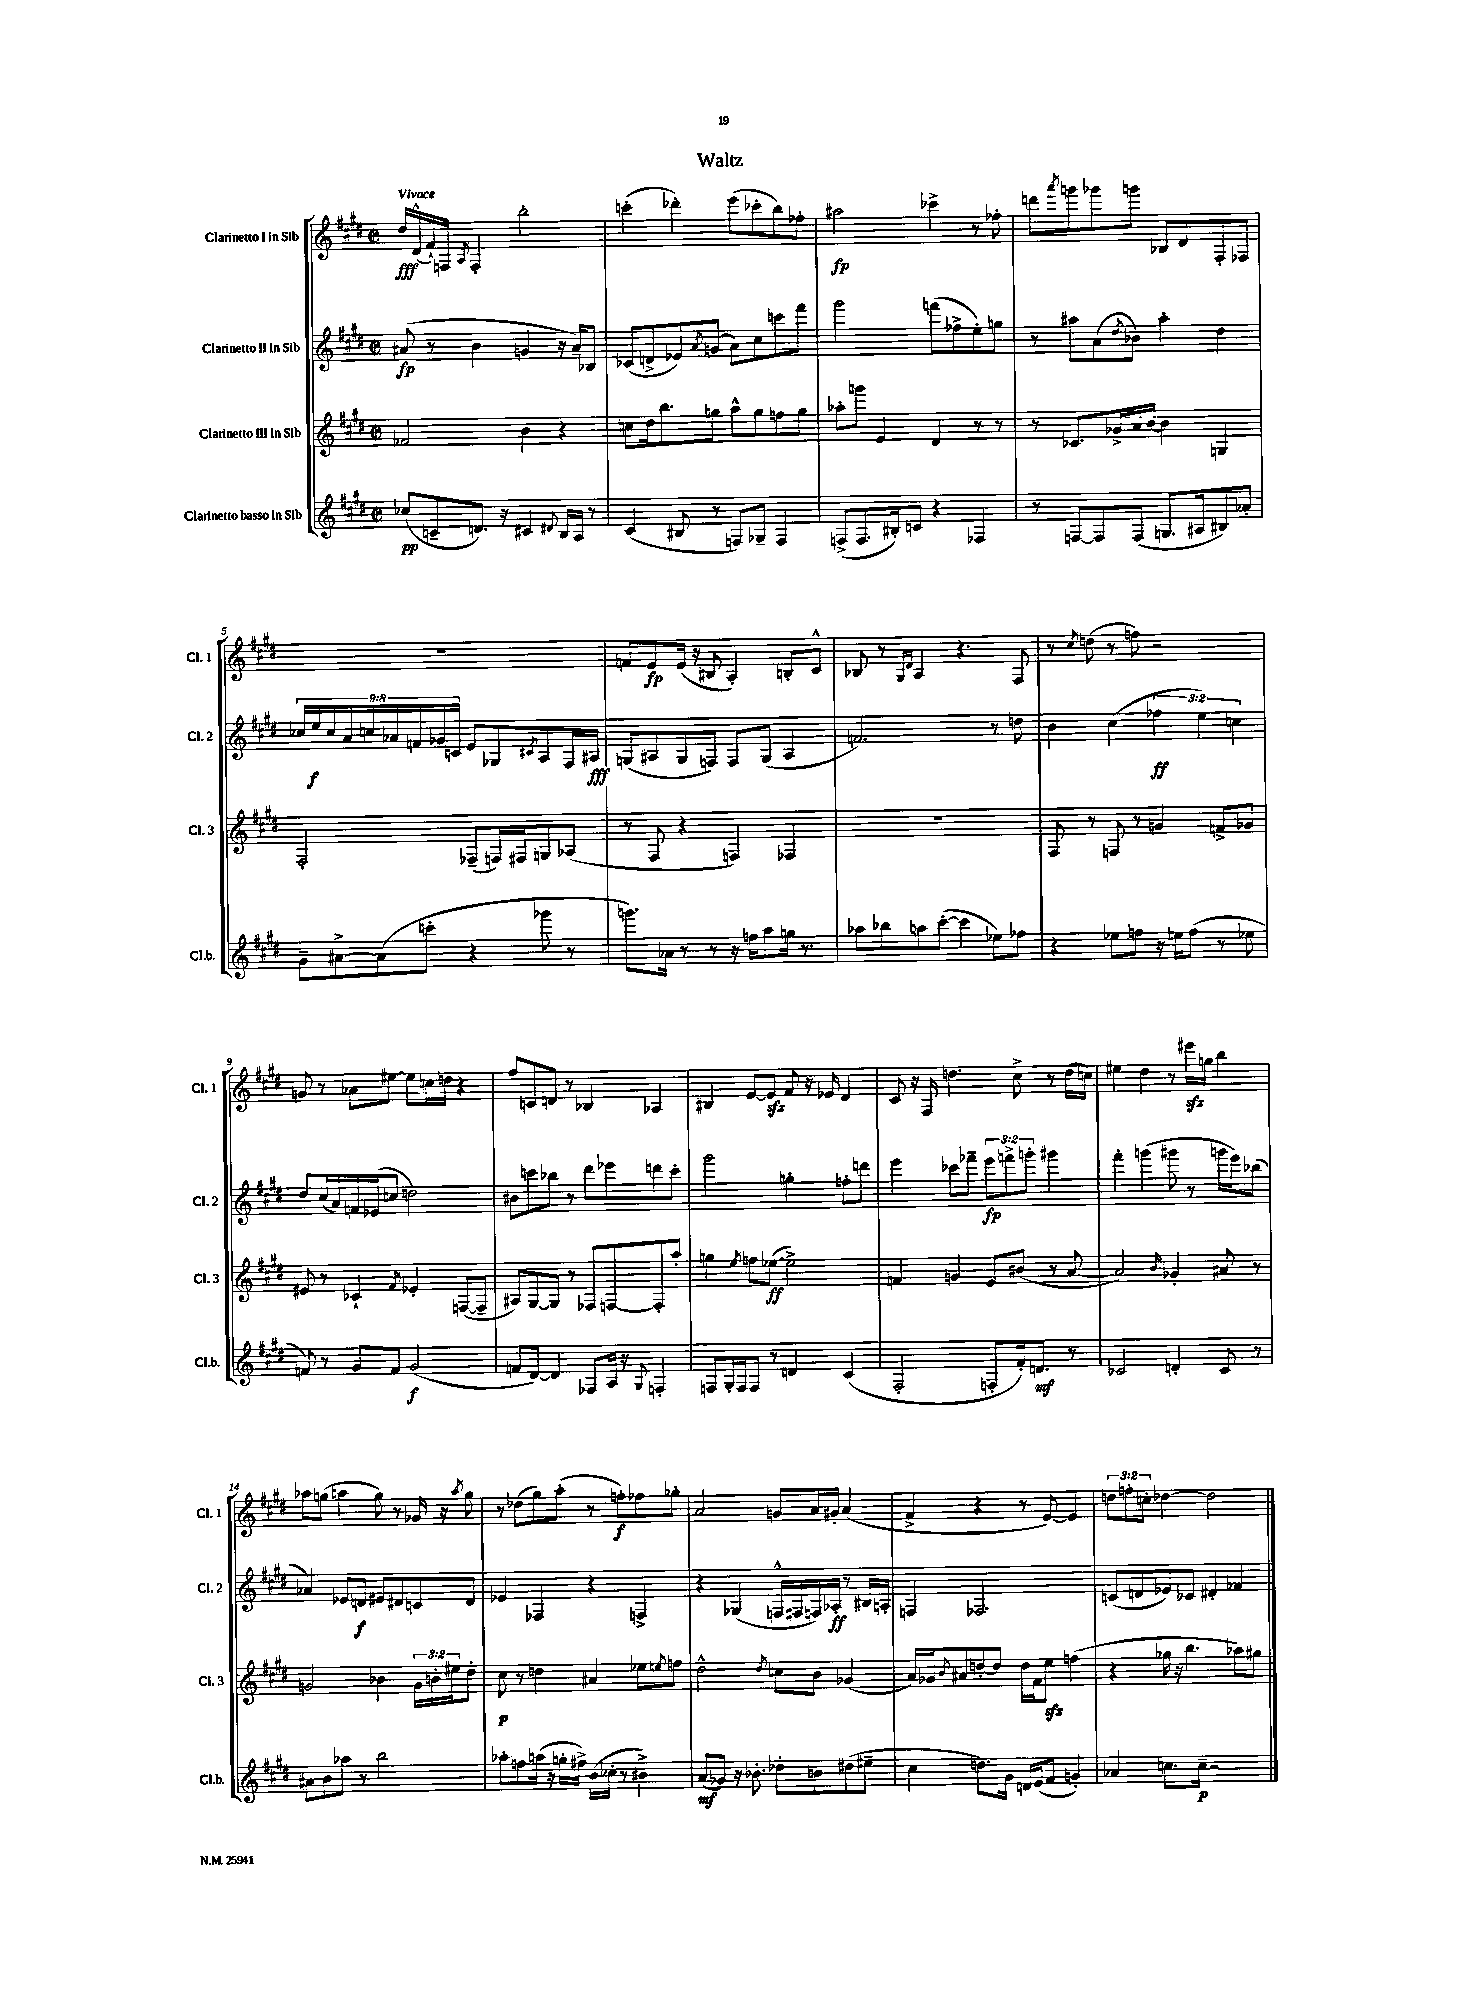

**kern	**dynam	**kern	**dynam	**kern	**dynam	**kern	**dynam
*part4	*part4	*part3	*part3	*part2	*part2	*part1	*part1
*staff4	*staff4	*staff3	*staff3	*staff2	*staff2	*staff1	*staff1
*I"Clarinetto basso in Sib	*	*I"Clarinetto III in Sib	*	*I"Clarinetto II in Sib	*	*I"Clarinetto I in Sib	*
*I'Cl.b.	*	*I'Cl. 3	*	*I'Cl. 2	*	*I'Cl. 1	*
*clefG2	*	*clefG2	*	*clefG2	*	*clefG2	*
*k[f#c#g#d#]	*	*k[f#c#g#d#]	*	*k[f#c#g#d#]	*	*k[f#c#g#d#]	*
*M2/2	*	*M2/2	*	*M2/2	*	*M2/2	*
*met(c|)	*	*met(c|)	*	*met(c|)	*	*met(c|)	*
=1	=1	=1	=1	=1	=1	=1	=1
!	!	!	!	!	!	!LO:TX:a:B:t=Vivace	!
(8cc-X/L	pp	2f-X/	.	(8a#X/	fp	16dd#/LL	fff
.	.	.	.	.	.	(16d#^^/	.
8cn~/	.	.	.	8r	.	16f#`/)	.
.	.	.	.	.	.	16Fn/JJ	.
.	.	.	.	.	.	8qA/	.
8.dn/J)	.	.	.	4b\	.	4F'/	.
16r	.	.	.	.	.	.	.
4c#X/	.	4b\	.	4gn/	.	2bb'\	.
8qqd#X/	.	.	.	.	.	.	.
16B/LL	.	4r	.	16r	.	.	.
16A/JJ	.	.	.	16a#~/KL)	.	.	.
8r	.	.	.	8B-X/J	.	.	.
=2	=2	=2	=2	=2	=2	=2	=2
(4c#/	.	8ccn\L	.	(8c-X/L	.	(4cccn'\	.
.	.	16dd#\k	.	8dn^/	.	.	.
.	.	8.bb\	.	.	.	.	.
8B#X/	.	.	.	8e-X/)	.	4ddd-X'\)	.
.	.	.	.	8qa/	.	.	.
8r	.	8ggn\J	.	(8gn/J	.	.	.
8Fn/L)	.	8aa^^\L	.	8a\L)	.	(8eee\L	.
8G-X~/J	.	8gg\	.	8cc#\	.	8ccc-X'\	.
4F/	.	8ffn\	.	8cccn\	.	8bb\)	.
.	.	8gg\J	.	8fff#\J	.	8ff-X'\J	.
=3	=3	=3	=3	=3	=3	=3	=3
(8Fn^/L	.	8aa-X'\L	.	2ggg#\	.	2aa#X\	fp
8.F/	.	8gggn\J	.	.	.	.	.
.	.	4e/	.	.	.	.	.
16B#X'/k)	.	.	.	.	.	.	.
8cn/J	.	.	.	.	.	.	.
4r	.	4d#/	.	(8fffn\L	.	4ccc-X^\	.
.	.	.	.	8ff-X^\	.	.	.
4F-X/	.	8r	.	8ee'\)	.	8r	.
.	.	8r	.	8ggn\J	.	8ff-X'\	.
=4	=4	=4	=4	=4	=4	=4	=4
8r	.	8r	.	8r	.	8dddn\L	.
.	.	.	.	.	.	8qaaa/	.
[8Fn/L	.	8.c-X/L	.	8aa#X\L	.	8gggn\	.
8F/]	.	.	.	(8a\	.	8ggg-X\	.
.	.	16g-X^/L	.	.	.	.	.
.	.	.	.	8qdd#/	.	.	.
(8F/J	.	16a/	.	8b-X\J)	.	8gggn\J	.
.	.	[16b/JJ	.	.	.	.	.
8.Gn/L	.	4b\]	.	4aa#'\	.	8B-X/L	.
.	.	.	.	.	.	8d#/	.
16A#X/k	.	.	.	.	.	.	.
8B#X/)	.	4Gn/	.	4dd#\	.	8F#'/	.
8a-X'/J	.	.	.	.	.	8F-X/J	.
!!LO:LB:g=z
=5	=5	=5	=5	=5	=5	=5	=5
8g#~\L	.	2F#'/	.	18cc-X/LL	.	1r	.
.	.	.	.	18ee/	f	.	.
.	.	.	.	18cc-/	.	.	.
[8a#X^\	.	.	.	.	.	.	.
.	.	.	.	18a/	.	.	.
.	.	.	.	18ccn/	.	.	.
(8a#\]	.	.	.	.	.	.	.
.	.	.	.	18a-X/	.	.	.
.	.	.	.	18fn/	.	.	.
8cccn'\J	.	.	.	.	.	.	.
.	.	.	.	18g-X/	.	.	.
.	.	.	.	18cn/JJ	.	.	.
4r	.	(8F-X~/L	.	8e/L	.	.	.
.	.	16Fn/L)	.	8G-X/	.	.	.
.	.	16F#X/J	.	.	.	.	.
.	.	.	.	8qc#X/	.	.	.
8ggg-X\	.	8Gn/	.	8A/	.	.	.
8r	.	(8A-X/J	.	16F#/L	.	.	.
.	.	.	.	16A#X/JJ	fff	.	.
=6	=6	=6	=6	=6	=6	=6	=6
8.gggn\L)	.	8r	.	(8Gn/L	.	8fn/L	.
.	.	8F#/	.	8A#X/	.	8e/	fp
16a-X\Jk	.	.	.	.	.	.	.
8r	.	4r	.	8G/	.	(16e/Jk	.
.	.	.	.	.	.	16r	.
8r	.	.	.	8Fn/J)	.	8B#X/	.
16r	.	4Fn/)	.	8F/L	.	4A'/)	.
16ffn\KL	.	.	.	.	.	.	.
8aa\	.	.	.	(8G/J	.	.	.
16ggn\Jk	.	4F-X/	.	4A#/	.	8Bn'/L	.
8.r	.	.	.	.	.	.	.
.	.	.	.	.	.	8c#^^/J	.
=7	=7	=7	=7	=7	=7	=7	=7
8aa-X\L	.	1r	.	2.fn/)	.	8B-X/	.
8bb-X\	.	.	.	.	.	8r	.
.	.	.	.	.	.	16qqG#/LL	.
.	.	.	.	.	.	16qqd#/JJ	.
8aan\	.	.	.	.	.	4A/	.
([8ccc#'\J	.	.	.	.	.	.	.
4ccc#\]	.	.	.	.	.	4.r	.
8ee-X\L)	.	.	.	8r	.	.	.
8ff-X\J	.	.	.	8ddn\	.	8F#/	.
=8	=8	=8	=8	=8	=8	=8	=8
4r	.	8F#/	.	4b\	.	8r	.
.	.	.	.	.	.	8qcc#/	.
.	.	8r	.	.	.	(8ddn\	.
8ee-X\L	.	8Fn/	.	(4cc#\	.	8r	.
8ffn\J	.	8r	.	.	.	8ffn\)	.
16r	.	4gn/	.	6ff-X\	ff	2r	.
16een\KL	.	.	.	.	.	.	.
(8ff\J	.	.	.	.	.	.	.
.	.	.	.	6ee\)	.	.	.
8r	.	8fn^/L	.	.	.	.	.
.	.	.	.	6ccn\	.	.	.
8ee-X\	.	8g-X/J	.	.	.	.	.
!!LO:LB:g=z
=9	=9	=9	=9	=9	=9	=9	=9
8fn/)	.	8e#X/	.	8dd#/L	.	8gn/	.
8r	.	8r	.	(16cc#/L	.	8r	.
.	.	.	.	16a/)	.	.	.
8g#/L	.	4c-X`/	.	16fn/	.	8a-X\L	.
.	.	.	.	(16e-X/J	.	.	.
8f/J	.	.	.	8ccn/J	.	[8ee#X\J	.
.	.	8qf#/	.	.	.	.	.
(2g#/	f	4e-X'/	.	2ddn\)	.	8ee#\L]	.
.	.	.	.	.	.	16ccn\L	.
.	.	.	.	.	.	16ddn\JJ	.
.	.	([8Fn/L	.	.	.	4r	.
.	.	8F~/J]	.	.	.	.	.
=10	=10	=10	=10	=10	=10	=10	=10
8fn/L	.	8A#X/L)	.	8b#X\L	.	8ff#/L	.
[8d#/J)	.	[8G#/	.	8cccn\	.	8cn/	.
4d#/]	.	8G#/J]	.	8bb-X\J	.	8dn/J	.
.	.	8r	.	8r	.	8r	.
8F-X/L	.	8F-X/L	.	8ddd#\L	.	4B-X/	.
16A/Jk	.	[8Fn/	.	8eee-X\	.	.	.
16r	.	.	.	.	.	.	.
8qqG#/	.	.	.	.	.	.	.
4Fn'/	.	8F'/]	.	8dddn\	.	4A-X/	.
.	.	8aa'/J	.	8ccc'\J	.	.	.
=11	=11	=11	=11	=11	=11	=11	=11
8Fn/L	.	4ggn\	.	2ggg#\	.	4B#X/	.
16G#'/L	.	.	.	.	.	.	.
16F/J	.	.	.	.	.	.	.
.	.	8qee/	.	.	.	.	.
8F/J	.	8ffn\L	.	.	.	[8e/L	.
8r	.	([8ee-X\J	ff	.	.	8ezz/J]	.
4dn/	.	2ee-^\])	.	4ggn'\	.	8f#/	.
.	.	.	.	.	.	16r	.
.	.	.	.	.	.	16e-X/	.
(4c#/	.	.	.	8ffn'\L	.	4d#/	.
.	.	.	.	8dddn\J	.	.	.
=12	=12	=12	=12	=12	=12	=12	=12
2F#'/	.	4fn/	.	4eee\	.	8c#/	.
.	.	.	.	.	.	16r	.
.	.	.	.	.	.	16F#/	.
.	.	4gn/	.	8ccc-X\L	.	4.ddn\	.
.	.	.	.	8fff-X~\J	.	.	.
8Fn'/L	.	8e/L	.	12eee\L	fp	.	.
.	.	.	.	12fffn^\	.	.	.
16f#'/k)	.	(8b#X/J	.	.	.	8cc#^\	.
.	.	.	.	12gggn'\J	.	.	.
8.dn/J	mf	.	.	.	.	.	.
.	.	8r	.	4ggg#X\	.	8r	.
8r	.	[8a/	.	.	.	(16dd\LL	.
.	.	.	.	.	.	16ccn\JJ)	.
=13	=13	=13	=13	=13	=13	=13	=13
2c-X/	.	2a/])	.	4fff#'\	.	4ee#X\	.
.	.	.	.	(4gggn\	.	4dd#\	.
.	.	16qqb/	.	.	.	.	.
4dn'/	.	4g-X'/	.	8ggg#X\	.	8r	.
.	.	.	.	8r	.	16eee#Xzz\LL	.
.	.	.	.	.	.	16ggn\JJ	.
8c-/	.	8a#X/	.	16gggn\LL	.	4bb\	.
.	.	.	.	16eee\J)	.	.	.
8r	.	8r	.	(8bb-X\J	.	.	.
!!LO:LB:g=z
=14	=14	=14	=14	=14	=14	=14	=14
8a#X\L	.	2gn/	.	4a-X/)	.	8aa-X\L	.
8b\	.	.	.	.	.	(8ggn\J	.
8aa-X\J	.	.	.	8e-X/L	.	4aan\	.
8r	.	.	.	8dn/J	f	.	.
2bb\	.	4b-X\	.	8e#X/L	.	8gg\)	.
.	.	.	.	8d#X/	.	8r	.
.	.	24g\LL	.	8cn/	.	16g-X/	.
.	.	24bn'\	.	.	.	.	.
.	.	.	.	.	.	16r	.
.	.	24ee#X\J	.	.	.	.	.
.	.	.	.	.	.	8qaa/	.
.	.	8dd#'\J	.	8d#/J	.	8gg\	.
=15	=15	=15	=15	=15	=15	=15	=15
8aa-X'\L	.	8cc#\	p	4e-X/	.	8r	.
8ffn\	.	8r	.	.	.	(8dd-X\L	.
(16aan\Jk	.	4ddn\	.	4F-X/	.	8gg#\)	.
16r	.	.	.	.	.	.	.
16ggn'\LL	.	.	.	.	.	(8aa'\J	.
16ff#X^\JJ)	.	.	.	.	.	.	.
(16b\LL	.	4a#X/	.	4r	.	8r	.
16cc-X'\JJ	.	.	.	.	.	.	.
8r	.	.	.	.	.	8ffn'\L)	f
4b#X^\)	.	8ee-X\L	.	4Fn^/	.	8ff-X\	.
.	.	8qeen/	.	.	.	.	.
.	.	8ffn\J	.	.	.	8gg-X'\J	.
=16	=16	=16	=16	=16	=16	=16	=16
(8a/L	mf	2dd#^^\	.	4r	.	2a/	.
8g-X/J)	.	.	.	.	.	.	.
16r	.	.	.	(4G-X/	.	.	.
8.b-X'\	.	.	.	.	.	.	.
.	.	8qdd#/	.	.	.	.	.
8dd-X'\L	.	8ccn\L	.	16Fn^^/LL	.	8gn/L	.
.	.	.	.	16F#X/	.	.	.
8bn\	.	8b\J	.	16Fn/)	.	16a/L	.
.	.	.	.	16A-X'/JJ	ff	16g#X'/JJ	.
(8dd#X\	.	(4g-X/	.	8r	.	(4a/	.
8ee#X~\J	.	.	.	16B#X/LL	.	.	.
.	.	.	.	16An'/JJ	.	.	.
=17	=17	=17	=17	=17	=17	=17	=17
4cc#\	.	16a/LL)	.	4Fn/	.	4f#^/	.
.	.	16g-X/J	.	.	.	.	.
.	.	8qb/	.	.	.	.	.
.	.	8a#X/	.	.	.	.	.
8.ddn\L)	.	[8ddn'/	.	2.F-X/	.	4r	.
.	.	8dd/J]	.	.	.	.	.
16g#\Jk	.	.	.	.	.	.	.
16dn/LL	.	16dd\LL	.	.	.	8r	.
(16e/J	.	16f#\J	.	.	.	.	.
8f#/J	.	8eezz\J	.	.	.	[8e/)	.
4gn'/)	.	(4ffn\	.	.	.	4e/]	.
=18	=18	=18	=18	=18	=18	=18	=18
4a-X/	.	4r	.	(8cn/L	.	12ddn\L	.
.	.	.	.	.	.	12ffn'\	.
.	.	.	.	8dn/	.	.	.
.	.	.	.	.	.	12ccn'\J	.
8.ccn\L	.	16gg-X\	.	8e-X/)	.	[4dd-X\	.
.	.	16r	.	.	.	.	.
.	.	4.bb\	.	8c-X/J	.	.	.
16cc~\Jk	p	.	.	.	.	.	.
2r	.	.	.	4d#X'/	.	2dd-\]	.
.	.	8aa-X\L)	.	4f-X/	.	.	.
.	.	8gg#X\J	.	.	.	.	.
==	==	==	==	==	==	==	==
*-	*-	*-	*-	*-	*-	*-	*-
